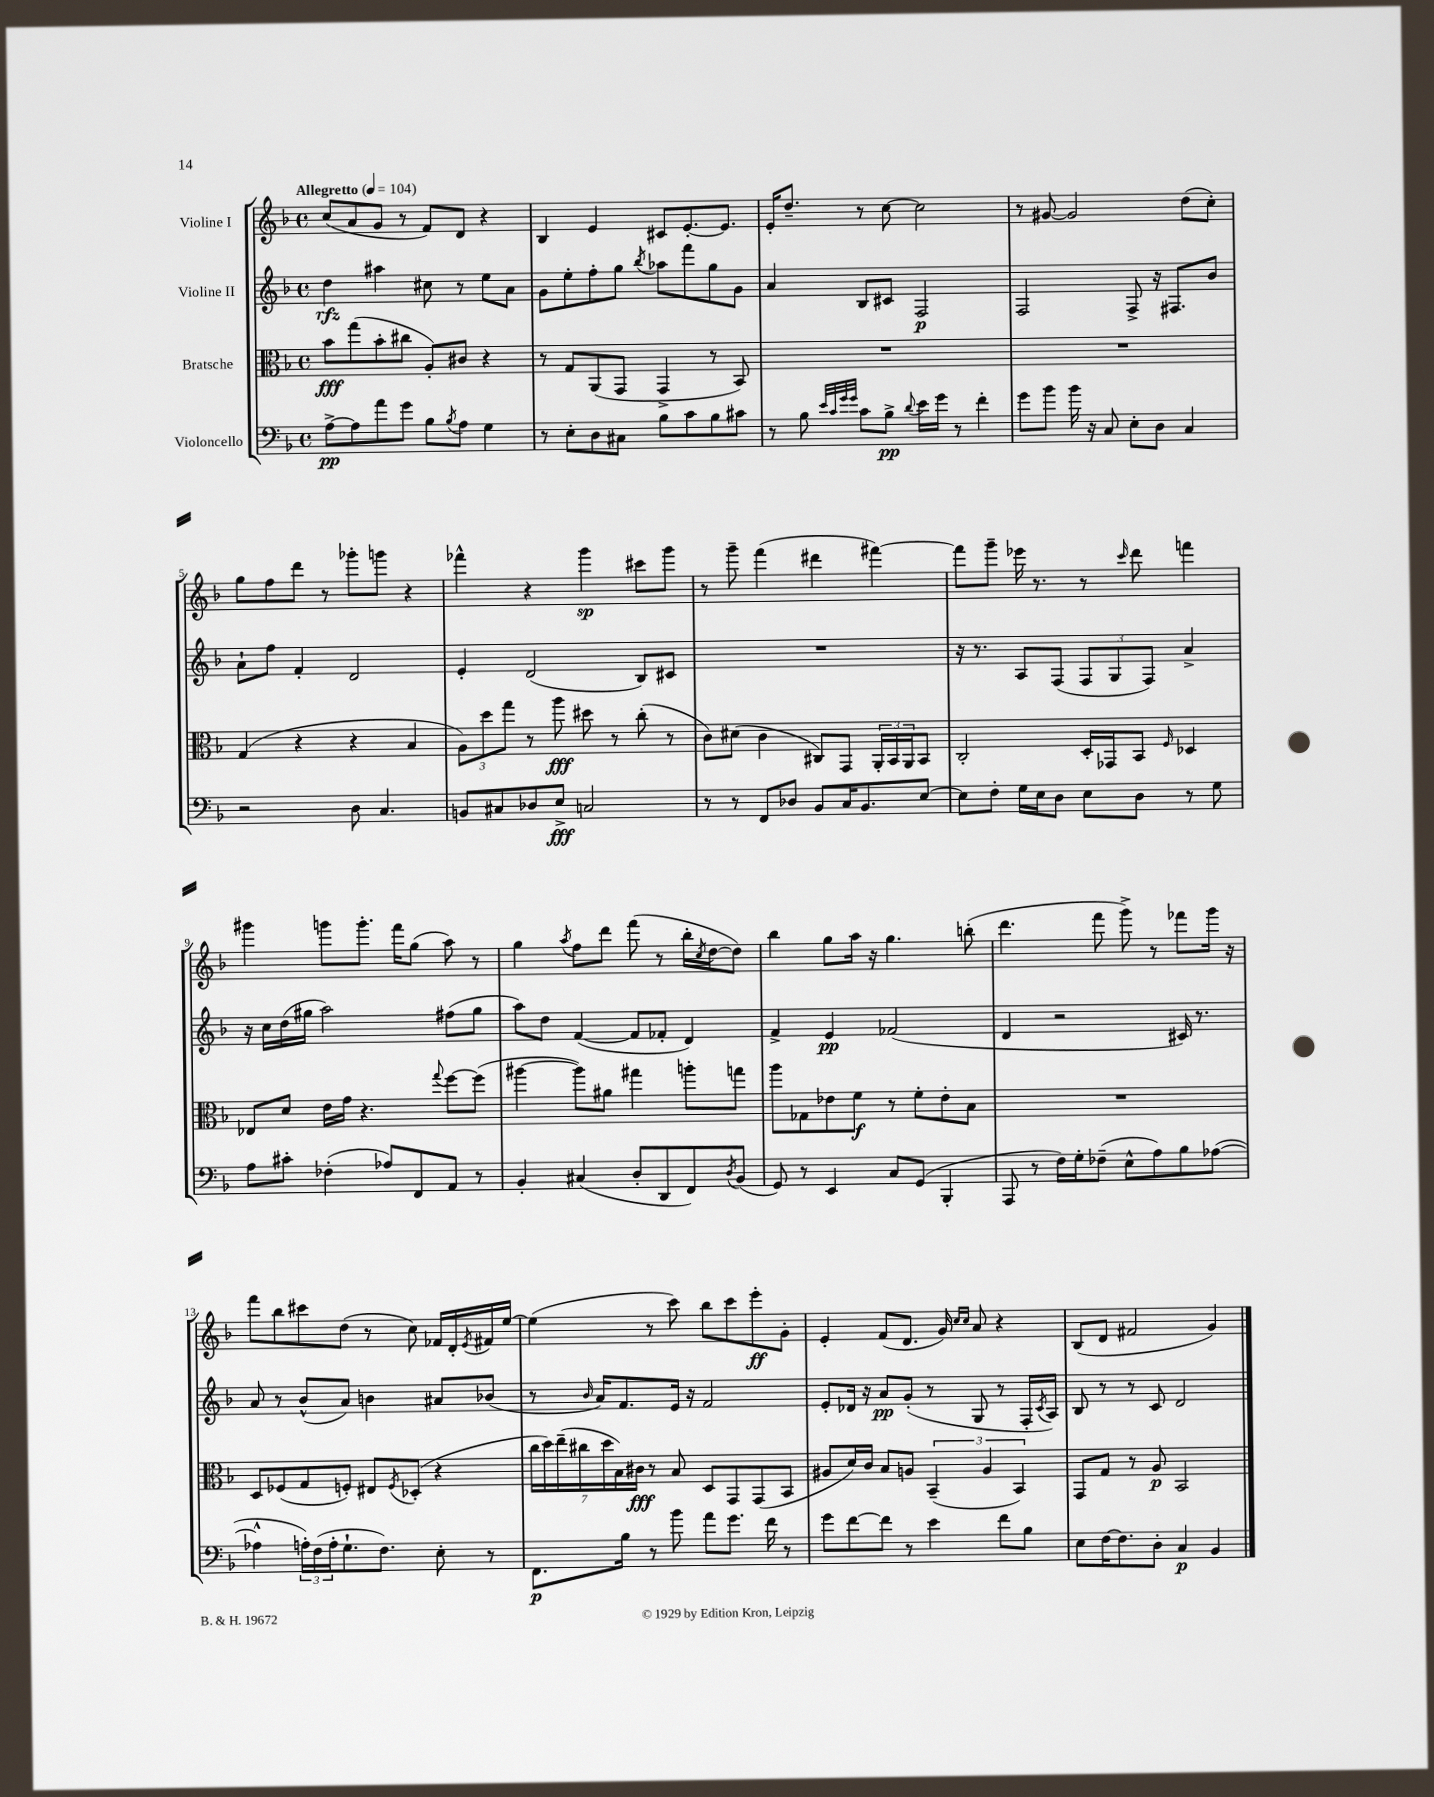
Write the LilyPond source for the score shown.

<<
\new StaffGroup <<
\new Staff = "s0" \with { instrumentName = "Violine I" } {
    \clef treble \key f \major \defaultTimeSignature \time 4/4 \tempo "Allegretto" 4 = 104
    c''8( a'8 g'8 r8 f'8) d'8 r4 |
    bes4 e'4 cis'8 e'8.~-. e'8. |
    e'16-. d''8.-- r8 c''8~ c''2 |
    r8 gis'8~ gis'2 d''8( c''8-.) |
    g''8 f''8 d'''8 r8 ges'''8-. g'''8 r4 |
    fes'''4-^ r4 g'''4\sp cis'''8 g'''8 |
    r8 g'''8-- f'''4( dis'''4 fis'''4~) |
    fis'''8 g'''8-- ees'''16 r8. r8 \grace { c'''16 } d'''8 f'''4 |
    gis'''4 g'''8 g'''8.-. f'''16 g''8( a''8) r8 |
    g''4 \acciaccatura { a''8 } f''8 d'''8 f'''8( r8 bes''16-. \acciaccatura { c''8 } d''16~ d''8) |
    bes''4 g''8 a''16 r16 g''4. b''8-.( |
    d'''4. f'''8 g'''8->) r8 fes'''8 g'''16 r16 |
    f'''8 bes''8 cis'''8 d''8( r8 c''8) fes'16 d'16-. \acciaccatura { e'8 } fis'16 e''16~ |
    e''4( r8 c'''8) bes''8 c'''8 e'''8-.\ff g'8-. |
    e'4-. f'8( d'8. g'16) \grace { c''16 c''16 } a'8 r4 |
    bes8( d'8 fis'2 g'4) \bar "|." |
}
\new Staff = "s1" \with { instrumentName = "Violine II" } {
    \clef treble \key f \major \defaultTimeSignature \time 4/4
    d''4\rfz ais''4 cis''8 r8 e''8 a'8 |
    g'8 e''8-. f''8-. g''8 \acciaccatura { bes''8 } aes''8 f'''8 g''8 g'8 |
    a'4 bes8 cis'8 f2\p |
    f2 f8-> r16 fis8. bes'8 |
    a'8-! f''8 f'4-. d'2 |
    e'4-. d'2( bes8) cis'8 |
    R1 |
    r16 r8. a8 f8( \tuplet 3/2 { f8 g8 f8) } a'4-> |
    r16 c''16 d''16( gis''16 a''2) fis''8( gis''8 |
    a''8) d''8 f'4~( f'8 fes'8-. d'4) |
    f'4-> e'4\pp fes'2( |
    d'4 r2 cis'16) r8. |
    a'8 r8 bes'8-^( a'8) b'4 ais'8 bes'8( |
    r8 \grace { bes'16 } a'16) f'8. e'16 r16 f'2 |
    e'8-. des'16 r16 a'8\pp g'8-.( r8 g8 r8 f16-. \acciaccatura { c'8 } a16) |
    bes8 r8 r8 c'8 d'2 \bar "|." |
}
\new Staff = "s2" \with { instrumentName = "Bratsche" } {
    \clef alto \key f \major \defaultTimeSignature \time 4/4
    bes'8\fff g''8( bes'8-. cis''8 a8-.) cis'8 r4 |
    r8 g8 a,8( g,8 g,4-> r8 bes,8) |
    R1 |
    R1 |
    g4( r4 r4 bes4 |
    \tuplet 3/2 { a8) d''8 g''8 } r8 a''8\fff dis''8 r8 c''8-.( r8 |
    c'8) dis'8( c'4 cis8) g,8 \tuplet 3/2 { a,16-. bes,16 a,16 } bes,8 |
    c2-. d16-. ges,16 bes,8 \grace { f16 } des4 |
    ees8 d'8 e'16 g'16 r4. \appoggiatura { g''8 } f''8~ f''8( |
    ais''4~ ais''8) ais'8 gis''4 a''8-. g''8 |
    a''8 ges8 ees'8 f'8\f r8 f'8-. ees'8-. bes8 |
    R1 |
    d8 fes8( g8 f8-.) eis8 \acciaccatura { f8 } des8-.( r4 |
    \tuplet 7/4 { c''16 d''16) e''16--( cis''16 d''16 bes16) cis'16\fff } r8 bes8 d8 g,8 g,8( bes,8 |
    ais8 d'16) c'16 bes8 a8 \tuplet 3/2 { bes,4--( a4 bes,4) } |
    g,8 g8 r8 a8\p bes,2 \bar "|." |
}
\new Staff = "s3" \with { instrumentName = "Violoncello" } {
    \clef bass \key f \major \defaultTimeSignature \time 4/4
    a8~->\pp a8 a'8 g'8 bes8 \acciaccatura { bes8 } a8 g4 |
    r8 e8-. d8 cis8 bes8 c'8 bes8 cis'8 |
    r8 bes8 \grace { e'32 c'32 g'32 g'32 } c'8 bes8->\pp \appoggiatura { d'8 } e'16 g'16 r8 f'4-. |
    g'8 bes'8 bes'16 r16 c8 e8-. d8 c4 |
    r2 d8 c4. |
    b,8 cis8 des8 e8->\fff c2 |
    r8 r8 f,8 des8 bes,8 c16 bes,8. e8~ |
    e8 f8-. g16 e16 d8 e8 d8 r8 g8 |
    a8 cis'8-. fes4-.( aes8) f,8 a,8 r8 |
    bes,4-. cis4( d8-. d,8 f,8) \acciaccatura { d8 } bes,8( |
    g,8) r8 e,4 c8 g,8( bes,,4-. |
    a,,8 r8 f16) g16-. fes8--( e8-^ a8) bes8 aes8~( |
    aes4-^ \tuplet 3/2 { a16-.) f16( a16-. } g8.-! f8.) e8-. r8 |
    f,8.\p bes16 r8 bes'8 a'8 g'8. f'16 r8 |
    g'8 f'8~ f'8 r8 e'4 f'8 bes8 |
    e8 f16~ f8. d8-. c4\p bes,4 \bar "|." |
}
>>
>>
